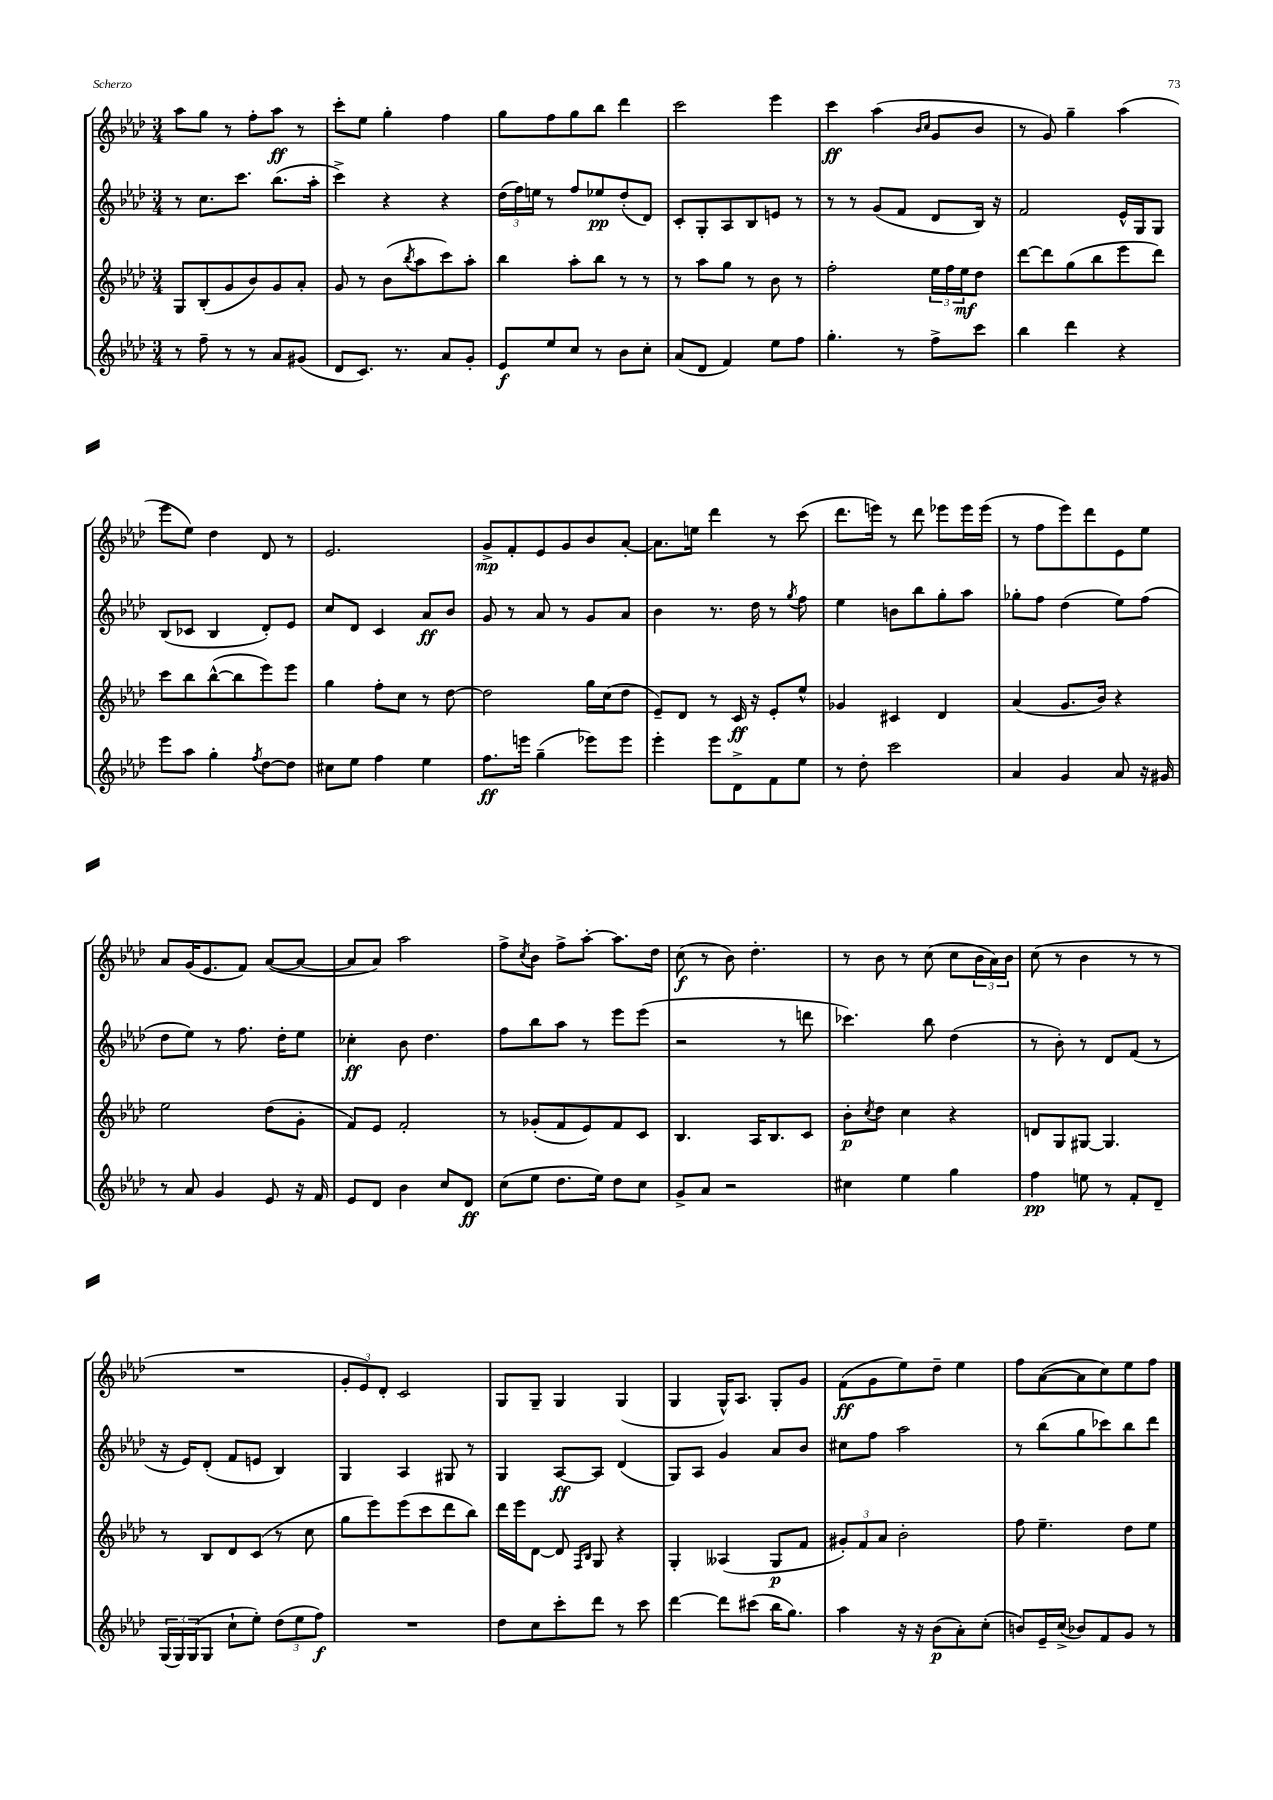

**kern	**dynam	**kern	**dynam	**kern	**dynam	**kern	**dynam
*part4	*part4	*part3	*part3	*part2	*part2	*part1	*part1
*staff4	*staff4	*staff3	*staff3	*staff2	*staff2	*staff1	*staff1
*clefG2	*	*clefG2	*	*clefG2	*	*clefG2	*
*k[b-e-a-d-]	*	*k[b-e-a-d-]	*	*k[b-e-a-d-]	*	*k[b-e-a-d-]	*
*M3/4	*	*M3/4	*	*M3/4	*	*M3/4	*
=118	=118	=118	=118	=118	=118	=118	=118
8r	.	8G/L	.	8r	.	8aa-\L	.
8ff~\	.	(8B-'/	.	8.cc\L	.	8gg\J	.
8r	.	8g/	.	.	.	8r	.
.	.	.	.	8.ccc\J	.	.	.
8r	.	8b-/)	.	.	.	8ff'\L	.
8a-/L	.	8g/	.	(8.bb-\L	.	8aa-\J	ff
(8g#X/J	.	8a-'/J	.	.	.	8r	.
.	.	.	.	16aa-'\Jk	.	.	.
=119	=119	=119	=119	=119	=119	=119	=119
8d-/L	.	8g/	.	4ccc^\)	.	8ccc'\L	.
8.c/J)	.	8r	.	.	.	8ee-\J	.
.	.	(8b-\L	.	4r	.	4gg'\	.
8.r	.	.	.	.	.	.	.
.	.	8qbb-/	.	.	.	.	.
.	.	8aa-\	.	.	.	.	.
8a-/L	.	8ccc\)	.	4r	.	4ff\	.
8g'/J	.	8aa-'\J	.	.	.	.	.
=120	=120	=120	=120	=120	=120	=120	=120
8e-/L	f	4bb-\	.	(24dd-\LL	.	8gg\L	.
.	.	.	.	24ff\)	.	.	.
.	.	.	.	24een\JJ	.	.	.
8ee-/	.	.	.	8r	.	8ff\	.
8cc/J	.	8aa-'\L	.	8ff/L	.	8gg\	.
8r	.	8bb-\J	.	8ee-X/	pp	8bb-\J	.
8b-\L	.	8r	.	(8dd-'/	.	4ddd-\	.
8cc'\J	.	8r	.	8d-/J)	.	.	.
=121	=121	=121	=121	=121	=121	=121	=121
(8a-/L	.	8r	.	8c'/L	.	2ccc\	.
8d-/J	.	8aa-\L	.	8G'/	.	.	.
4f/)	.	8gg\J	.	8A-/	.	.	.
.	.	8r	.	8B-/	.	.	.
8ee-\L	.	8b-\	.	8en/J	.	4eee-\	.
8ff\J	.	8r	.	8r	.	.	.
=122	=122	=122	=122	=122	=122	=122	=122
4.gg'\	.	2ff'\	.	8r	.	4ccc\	ff
.	.	.	.	8r	.	.	.
.	.	.	.	(8g/L	.	(4aa-\	.
8r	.	.	.	8f/J	.	.	.
.	.	.	.	.	.	16qqb-/LL	.
.	.	.	.	.	.	16qqcc/JJ	.
8ff^\L	.	24ee-\LL	.	8d-/L	.	8g/L	.
.	.	24ff\	.	.	.	.	.
.	.	24ee-\J	mf	.	.	.	.
8ccc\J	.	8dd-\J	.	16B-/Jk)	.	8b-/J	.
.	.	.	.	16r	.	.	.
=123	=123	=123	=123	=123	=123	=123	=123
4bb-\	.	[8ddd-\L	.	2f/	.	8r	.
.	.	8ddd-\]	.	.	.	8g/)	.
4ddd-\	.	(8gg\	.	.	.	4gg~\	.
.	.	8bb-\	.	.	.	.	.
4r	.	8eee-\	.	16e-^^/LL	.	(4aa-\	.
.	.	.	.	16G/J	.	.	.
.	.	8ddd-\J)	.	8G/J	.	.	.
!!LO:LB:g=z
=124	=124	=124	=124	=124	=124	=124	=124
8eee-\L	.	8ccc\L	.	(8B-/L	.	8eee-\L	.
8aa-\J	.	8bb-\	.	8c-X/J	.	8ee-\J)	.
4gg'\	.	([8bb-^^\	.	4B-/	.	4dd-\	.
.	.	8bb-\]	.	.	.	.	.
8qff/	.	.	.	.	.	.	.
[8dd-\L	.	8eee-\)	.	8d-'/L)	.	8d-/	.
8dd-\J]	.	8eee-\J	.	8e-/J	.	8r	.
=125	=125	=125	=125	=125	=125	=125	=125
8cc#X\L	.	4gg\	.	8cc/L	.	2.e-/	.
8ee-\J	.	.	.	8d-/J	.	.	.
4ff\	.	8ff'\L	.	4c/	.	.	.
.	.	8cc\J	.	.	.	.	.
4ee-\	.	8r	.	8a-/L	ff	.	.
.	.	[8dd-\	.	8b-/J	.	.	.
=126	=126	=126	=126	=126	=126	=126	=126
8.ff\L	ff	2dd-\]	.	8g/	.	8g^/L	mp
.	.	.	.	8r	.	8f'/	.
16eeen\Jk	.	.	.	.	.	.	.
(4gg~\	.	.	.	8a-/	.	8e-/	.
.	.	.	.	8r	.	8g/	.
8eee-X\L)	.	16gg\LL	.	8g/L	.	8b-/	.
.	.	(16cc\J	.	.	.	.	.
8eee-\J	.	8dd-\J	.	8a-/J	.	[8a-'/J	.
=127	=127	=127	=127	=127	=127	=127	=127
4eee-'\	.	8e-~/L)	.	4b-\	.	8.a-\L]	.
.	.	8d-/J	.	.	.	.	.
.	.	.	.	.	.	16een\Jk	.
8eee-\L	.	8r	.	8.r	.	4ddd-\	.
8d-^\	.	16c/	ff	.	.	.	.
.	.	16r	.	16dd-\	.	.	.
8f\	.	8e-'/L	.	8r	.	8r	.
.	.	.	.	8qgg/	.	.	.
8ee-\J	.	8ee-^^/J	.	8ff\	.	(8ccc\	.
=128	=128	=128	=128	=128	=128	=128	=128
8r	.	4g-X/	.	4ee-\	.	8.ddd-\L	.
8dd-'\	.	.	.	.	.	.	.
.	.	.	.	.	.	16eeen\Jk)	.
2ccc\	.	4c#X/	.	8bn\L	.	8r	.
.	.	.	.	8bb-\	.	8ddd-\	.
.	.	4d-/	.	8gg'\	.	8eee-X\L	.
.	.	.	.	8aa-\J	.	16eee-\L	.
.	.	.	.	.	.	(16eee-\JJ	.
=129	=129	=129	=129	=129	=129	=129	=129
4a-/	.	(4a-/	.	8gg-X'\L	.	8r	.
.	.	.	.	8ff\J	.	8ff\L	.
4g/	.	8.g/L	.	(4dd-\	.	8eee-\)	.
.	.	.	.	.	.	8ddd-\	.
.	.	16b-/Jk)	.	.	.	.	.
8a-/	.	4r	.	8ee-\L)	.	8e-\	.
16r	.	.	.	(8ff\J	.	8ee-\J	.
16g#X/	.	.	.	.	.	.	.
!!LO:LB:g=z
=130	=130	=130	=130	=130	=130	=130	=130
8r	.	2ee-\	.	8dd-\L	.	8a-/L	.
8a-/	.	.	.	8ee-\J)	.	(16g/K	.
.	.	.	.	.	.	8.e-/	.
4g/	.	.	.	8r	.	.	.
.	.	.	.	8.ff\	.	8f/J)	.
8e-/	.	(8dd-\L	.	.	.	([8a-/L	.
.	.	.	.	16dd-'\KL	.	.	.
16r	.	8g'\J	.	8ee-\J	.	8a-/J_	.
16f/	.	.	.	.	.	.	.
=131	=131	=131	=131	=131	=131	=131	=131
8e-/L	.	8f/L)	.	4cc-X'\	ff	8a-/L]	.
8d-/J	.	8e-/J	.	.	.	8a-/J)	.
4b-\	.	2f'/	.	8b-\	.	2aa-\	.
.	.	.	.	4.dd-\	.	.	.
8cc/L	.	.	.	.	.	.	.
8d-/J	ff	.	.	.	.	.	.
=132	=132	=132	=132	=132	=132	=132	=132
(8cc\L	.	8r	.	8ff\L	.	8ff^\L	.
.	.	.	.	.	.	8qcc/	.
8ee-\J	.	(8g-X'/L	.	8bb-\	.	8b-\J	.
8.dd-\L	.	8f/	.	8aa-\J	.	8ff^\L	.
.	.	8e-/)	.	8r	.	[8aa-'\J	.
16ee-\Jk)	.	.	.	.	.	.	.
8dd-\L	.	8f/	.	8eee-\L	.	8.aa-\L]	.
8cc\J	.	8c/J	.	(8eee-\J	.	.	.
.	.	.	.	.	.	16dd-\Jk	.
=133	=133	=133	=133	=133	=133	=133	=133
8g^/L	.	4.B-/	.	2r	.	(8cc\	f
8a-/J	.	.	.	.	.	8r	.
2r	.	.	.	.	.	8b-\)	.
.	.	16A-/KL	.	.	.	4.dd-'\	.
.	.	8.B-/	.	.	.	.	.
.	.	.	.	8r	.	.	.
.	.	8c/J	.	8dddn\	.	.	.
=134	=134	=134	=134	=134	=134	=134	=134
4cc#X\	.	8b-'\L	p	4.ccc-X\)	.	8r	.
.	.	8qcc/	.	.	.	.	.
.	.	8dd-\J	.	.	.	8b-\	.
4ee-\	.	4cc\	.	.	.	8r	.
.	.	.	.	8bb-\	.	(8cc\	.
4gg\	.	4r	.	(4dd-\	.	8cc\L	.
.	.	.	.	.	.	24b-\L	.
.	.	.	.	.	.	24a-\)	.
.	.	.	.	.	.	24b-\JJ	.
=135	=135	=135	=135	=135	=135	=135	=135
4ff\	pp	8dn/L	.	8r	.	(8cc\	.
.	.	8G/	.	8b-'\)	.	8r	.
8een\	.	[8G#X/J	.	8r	.	4b-\	.
8r	.	4.G#/]	.	8d-/L	.	.	.
8f'/L	.	.	.	(8f/J	.	8r	.
8d-~/J	.	.	.	8r	.	8r	.
!!LO:LB:g=z
=136	=136	=136	=136	=136	=136	=136	=136
(24G/LL	.	8r	.	16r	.	2.r	.
24G/)	.	.	.	.	.	.	.
.	.	.	.	16e-/KL)	.	.	.
(24G/J	.	.	.	.	.	.	.
8G/J	.	8B-/L	.	(8d-'/J	.	.	.
8cc`\L	.	8d-/	.	8f/L	.	.	.
8ee-'\J)	.	(8c/J	.	8en/J	.	.	.
(12dd-\L	.	8r	.	4B-/)	.	.	.
12ee-\	.	.	.	.	.	.	.
.	.	8cc\	.	.	.	.	.
12ff\J)	f	.	.	.	.	.	.
=137	=137	=137	=137	=137	=137	=137	=137
2.r	.	8gg\L	.	4G/	.	12g'/L	.
.	.	.	.	.	.	12e-/)	.
.	.	8eee-\)	.	.	.	.	.
.	.	.	.	.	.	12d-'/J	.
.	.	(8eee-\	.	4A-/	.	2c/	.
.	.	8ccc\	.	.	.	.	.
.	.	8ddd-\	.	8G#X/	.	.	.
.	.	8bb-\J)	.	8r	.	.	.
=138	=138	=138	=138	=138	=138	=138	=138
8dd-\L	.	16ddd-\LL	.	4G/	.	8G/L	.
.	.	16eee-\J	.	.	.	.	.
8cc\	.	[8d-\J	.	.	.	8G~/J	.
8ccc'\	.	8d-/]	.	[8A-/L	ff	4G/	.
.	.	16qqF/LL	.	.	.	.	.
.	.	16qqB-/JJ	.	.	.	.	.
8ddd-\J	.	8G/	.	8A-/J]	.	.	.
8r	.	4r	.	(4d-/	.	(4G/	.
8ccc\	.	.	.	.	.	.	.
=139	=139	=139	=139	=139	=139	=139	=139
[4ddd-\	.	4G'/	.	8G/L)	.	4G/	.
.	.	.	.	8A-/J	.	.	.
8ddd-\L]	.	(4A--X/	.	4g/	.	16G^^/KL)	.
.	.	.	.	.	.	8.A-/J	.
(8ccc#X\J	.	.	.	.	.	.	.
16bb-\KL	.	8G/L	p	8a-/L	.	8G'/L	.
8.gg\J)	.	.	.	.	.	.	.
.	.	8f/J	.	8b-/J	.	8g/J	.
=140	=140	=140	=140	=140	=140	=140	=140
4aa-\	.	12g#X'/L)	.	8cc#X\L	.	(8f\L	ff
.	.	12f/	.	.	.	.	.
.	.	.	.	8ff\J	.	8g\	.
.	.	12a-/J	.	.	.	.	.
16r	.	2b-'\	.	2aa-\	.	8ee-\)	.
16r	.	.	.	.	.	.	.
(8b-\L	p	.	.	.	.	8dd-~\J	.
8a-'\)	.	.	.	.	.	4ee-\	.
(8cc'\J	.	.	.	.	.	.	.
=141	=141	=141	=141	=141	=141	=141	=141
8bn/L)	.	8ff\	.	8r	.	8ff\L	.
16e-~/L	.	4.ee-~\	.	(8bb-\L	.	([8a-\	.
(16cc^/JJ	.	.	.	.	.	.	.
8b-X/L)	.	.	.	8gg\	.	8a-\]	.
8f/	.	.	.	8ccc-X\)	.	8cc\)	.
8g/J	.	8dd-\L	.	8bb-\	.	8ee-\	.
8r	.	8ee-\J	.	8ddd-\J	.	8ff\J	.
==	==	==	==	==	==	==	==
*-	*-	*-	*-	*-	*-	*-	*-
